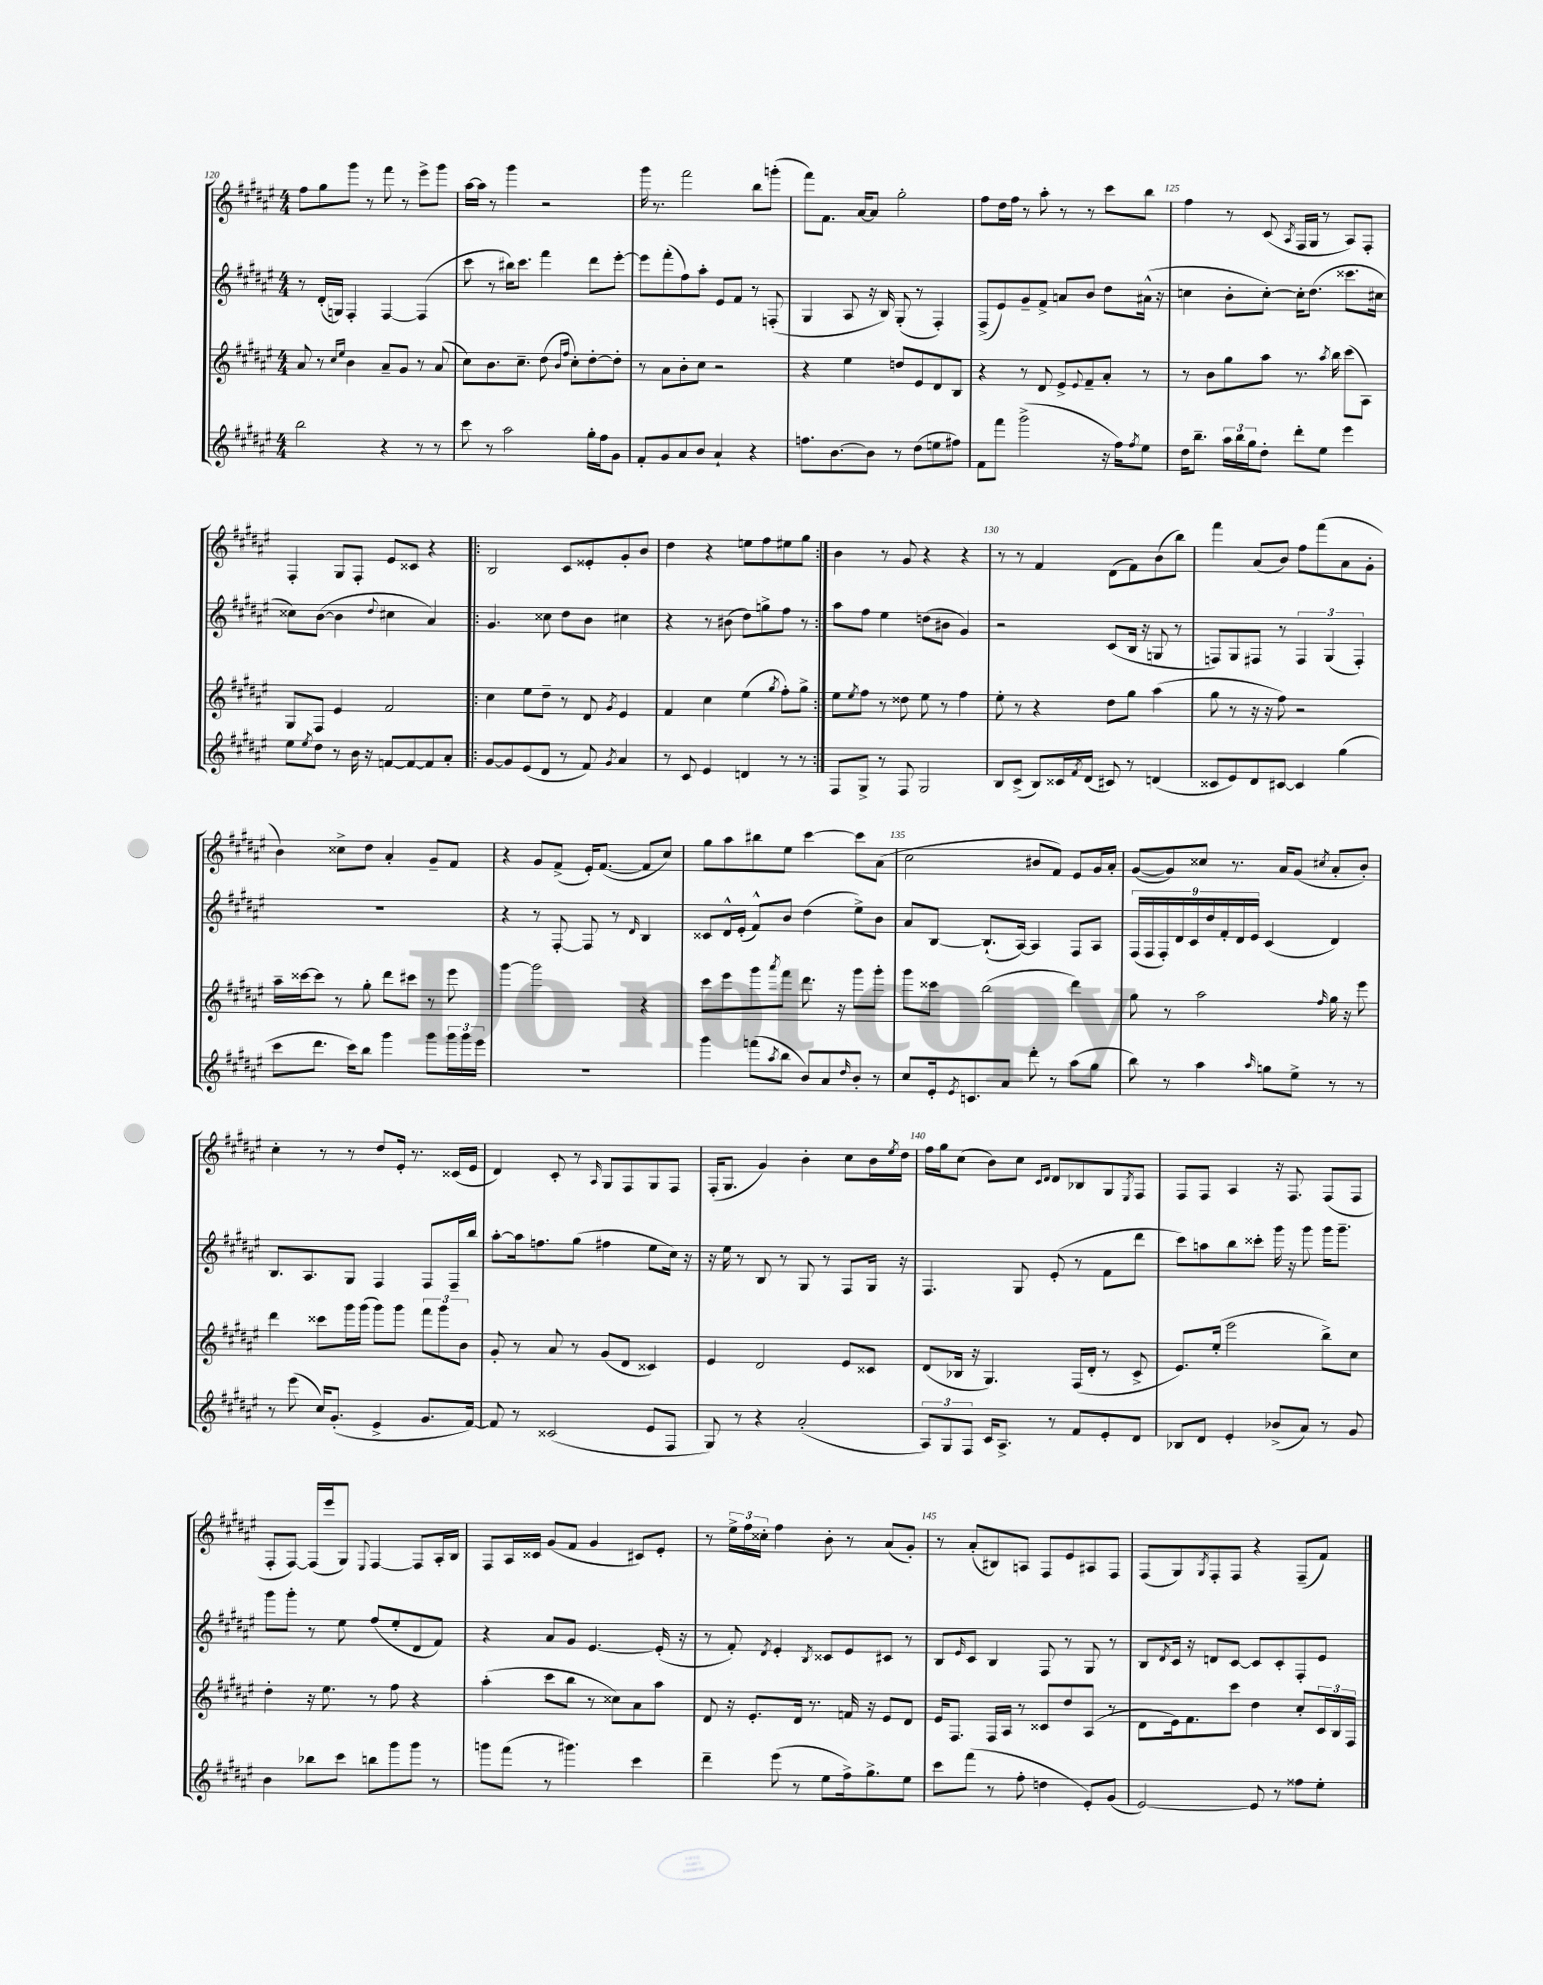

**kern	**kern	**kern	**kern
*staff4	*staff3	*staff2	*staff1
*clefG2	*clefG2	*clefG2	*clefG2
*k[f#c#g#d#a#e#]	*k[f#c#g#d#a#e#]	*k[f#c#g#d#a#e#]	*k[f#c#g#d#a#e#]
*M4/4	*M4/4	*M4/4	*M4/4
2bb	8a#	8r	8ff#
.	8r	(16d#'	8gg#
.	.	16G)	.
.	16qqcc#	.	.
.	16qqee#	.	.
.	4b	4F#'	8ggg#
.	.	.	8r
4r	8a#~	[4F#	8fff#
.	8g#	.	8r
8r	8r	(4F#]	8eee#^
8r	(8a#	.	8ggg#
=	=	=	=
8ccc#	8cc#)	8ccc#	[16aa#
.	.	.	16aa#]
8r	8.b	8r	8r
2aa#	.	16bb#)	4ggg#
.	8.cc#~	8.ccc#	.
.	(8dd#	4fff#	2r
.	16qqb	.	.
.	16qqff#	.	.
.	8cc#')	.	.
16gg#'	[8dd#'	8ddd#	.
16ff#	.	.	.
8g#	8dd#']	[8eee#'	.
=	=	=	=
8f#'	8r	8eee#]	16ggg#
.	.	.	8.r
8g#	8a#	(8fff#'	.
8a#	8b'	8ff#)	2fff#
8b	8cc#	8aa#'	.
4a#`	2r	8e#	.
.	.	8f#	.
4r	.	8r	8bb
.	.	(8F'	(8ggg'
=	=	=	=
8.ff	4r	4G#	8fff#)
.	.	.	8.f#
[8.b	.	.	.
.	4ee#	8A#	.
.	.	.	[16a#
8b]	.	16r	8a#]
.	.	16B)	.
8r	8dd	(8G#'	2gg#'
(8dd#	8e#	8r	.
8ee	8d#	4F#')	.
8ff#)	8B	.	.
=	=	=	=
8f#	4r	(8F#^	8ff#
8fff#	.	8e#)	16dd#
.	.	.	16ff#
(2ggg#^	8r	8g#~	8r
.	8d#	8f#^	8aa#'
.	8e#^	8a	8r
.	8qqe#	.	.
.	8f#~	8b	8r
16r	8a#'	8dd#	8ccc#
16ff#)	.	.	.
8qff#	.	.	.
8ee#	8r	(16a#^^	8bb
.	.	16r	.
=	=	=	=
16dd#	8r	4cc	4ff#
8.bb~	.	.	.
.	8b	.	.
24aa#	8gg#	8b'	8r
24bb	.	.	.
24gg#	.	.	.
8dd#'	8aa#	[8cc')	(8c#
.	.	.	8qA#
8ddd#'	8.r	16cc']	16F#
.	.	(8.dd#	16G#
8ee#	.	.	8r
.	8qaa#	.	.
.	16bb	.	.
4eee#	(8ccc#	8.ccc##	8A#)
.	8A#)	.	8F#'
.	.	16cc#	.
=	=	=	=
8ee#	8G#	8cc##)	4F#'
8qee#	.	.	.
8dd#	8F#	([8b	.
8r	4e#	4b]	8G#
16b	.	.	8F#'
16r	.	.	.
.	.	8qqdd#	.
[8f	2f#	4cc#	8e#
8f_	.	.	8c##
8f]	.	4a#)	4r
8a#'	.	.	.
=!|:	=!|:	=!|:	=!|:
[8g#	4cc#	4.g#	2B
8g#]	.	.	.
(8e#	8ee#	.	.
8d#	8dd#~	8cc##	.
8r	8r	8dd#	8c#
8f#)	8d#	8b	8e##'
8qg#	8qg#	.	.
4a#	4e#	4cc#	8g#'
.	.	.	8b
=	=	=	=
8r	4f#	4r	4dd#
8c#	.	.	.
4e#	4cc#	8r	4r
.	.	(8b#	.
4d	(4ee#	8dd#)	8ee
.	.	8gg^	8ff#
.	8qgg#	.	.
8r	8ff#')	8ff#	8ee#
8r	8gg#^	8r	8gg#
=:|!	=:|!	=:|!	=:|!
8F#	8ee#	8aa#	4b
.	8qee#	.	.
8G#^	8ff#	8ff#	.
8r	8r	4ee#	8r
8F#	8dd##	.	8g#
2G#	8ee#	(8dd	4r
.	8r	8b#	.
.	4ff#	4g#)	4r
=	=	=	=
8B	8ee#'	2r	8r
(8c#^	8r	.	8r
8B)	4r	.	4f#
16c##	.	.	.
8qf#	.	.	.
(16d#	.	.	.
8c#)	8dd#	(8c#	(8d#
8r	8gg#	16B	8f#)
.	.	16r	.
(4d	(4aa#	8G	(8b
.	.	8r	8bb)
=	=	=	=
8c##	8gg#	8F)	4fff#
8e#)	8r	8G#	.
8d#	16r	8F#	(8a#
.	16r	.	.
[8c#	8ff#)	8r	8b)
4c#]	2r	6F#	8ff#
.	.	.	(8fff#
.	.	(6G#	.
(4gg#	.	.	8a#
.	.	6F#')	.
.	.	.	8g#'
=	=	=	=
8ccc#	16aa#~	1r	4b)
.	[16ccc##	.	.
8.ddd#	8ccc##]	.	.
.	8r	.	8cc##^
16ccc#)	.	.	.
8bb	8gg#'	.	8dd#
4ggg#	8ddd#	.	4a#'
.	8ccc#	.	.
8ggg#	8r	.	8g#~
24ggg#	8eee#	.	8f#
24ggg#	.	.	.
24eee#	.	.	.
=	=	=	=
1r	[4ggg#	4r	4r
.	2ggg#]	8r	8g#
.	.	[8F#'	(8f#^
.	.	8F#]	16e#')
.	.	.	([8.f#
.	.	8r	.
.	.	16qqd#	.
.	4r	4B	8f#]
.	.	.	8cc#)
=	=	=	=
4ggg#	8ccc#	8c##	8gg#
.	8eee#	16d#^^	8aa#
.	.	(16e#'	.
(8fff	8ggg#	8f#^^)	8bb#
8qaa#	8qaaa#	.	.
8bb	8fff#	8b	8ee#
8b)	8.ddd#	(4dd#	[4ccc#
8a#	.	.	.
.	16r	.	.
16qqdd#	.	.	.
8b'	8ggg#	8ee#^)	8ccc#]
8r	8ggg#'	8b	(8a#
=	=	=	=
8cc#	8ggg#	8a#	2cc#
16e#'	8ccc##	[8B	.
8qe#	.	.	.
8.c	.	.	.
.	(2bb	(8.B`]	.
8a#	.	.	.
.	.	[16A#)	.
8ddd#'	.	4A#]	8b#
8r	.	.	8f#)
(8aa#	4ddd#)	8F#	8e#
8gg#	.	8A#	16g#
.	.	.	16a#'
=	=	=	=
8bb)	8gg#	(18F#	([8g#
.	.	18F#	.
.	.	18F#')	.
8r	8r	.	8g#])
.	.	18d#	.
.	.	18c#	.
4aa#	2aa#	.	8cc##
.	.	18dd#	.
.	.	18f#'	.
.	.	.	8.r
.	.	18d#	.
.	.	18e#	.
16qqaa#	.	.	.
8gg	.	(4c#	.
.	.	.	16a#
8ee#^	.	.	(8g#
.	16qqff#	.	8qcc#
8r	16gg#	4d#)	8a#'
.	16r	.	.
8r	8eee#	.	8b')
=	=	=	=
8r	4ddd#	8.B	4cc#'
(8eee#	.	.	.
.	.	8.A#	.
16cc#)	8ccc##	.	8r
(8.g#'	.	.	.
.	16ggg#	8G#	8r
.	(16ggg#	.	.
4e#^	8ggg#)	4F#	8dd#
.	8ggg#	.	16e#'
.	.	.	8.r
8.g#	12fff#	8F#	.
.	12ggg#	.	.
.	.	16F#~	(16c##
.	12b	.	.
[16f#)	.	16bb	16e#
=	=	=	=
8f#]	8g#'	[8aa#'	4d#)
8r	8r	16aa#]	.
.	.	8.ff	.
(2c##	8a#	.	8c#'
.	8r	(8gg#	8r
.	.	.	16qqA#
.	(8g#	4ff#	8G#
.	8d#	.	8F#
8e#	4c##)	8ee#	8G#
8F#	.	16cc#)	8F#
.	.	16r	.
=	=	=	=
8G#)	4e#	16r	(16F#'
.	.	16ee#	8.G#
8r	.	8r	.
4r	2d#	8B	4g#)
.	.	8r	.
(2a#'	.	8G#	4b'
.	.	8r	.
.	8e#	8F#	8cc#
.	8c##	16G#	16b
.	.	.	8qee#
.	.	16r	16dd#
=	=	=	=
12A#)	(8d#	4.F#	16ff#
.	.	.	16gg#
12G#	.	.	.
.	16B-	.	(8cc#
12F#	.	.	.
.	16r	.	.
16c#	4.G#)	.	8b)
8.A#^	.	.	.
.	.	8G#	8cc#
.	.	.	16qqc#
.	.	.	16qqd#
8r	.	(8e#'	8d#
8f#	(16F#	8r	8B-
.	16d#'	.	.
8e#'	8r	8f#	8G#
.	.	.	8qE#
8d#	8c#^	8ddd#	8F#
=	=	=	=
8B-	8.e#)	8ccc#)	8F#
8d#	.	8aa	8F#
.	(16ee#'	.	.
4e#'	2eee#	8bb	4A#
.	.	8ccc##'	.
(8b-^	.	16ggg#	16r
.	.	16r	8.F#
8a#)	.	8ggg#	.
8r	8bb^)	16ggg#	(8F#
.	.	8.ggg#~	.
8g#	8cc#	.	8F#
=	=	=	=
4b	4dd#'	8ggg#	8F#'
.	.	8ggg#'	[8F#)
8bb-	16r	8r	(16F#]
.	8.ee#	.	16eee#
8ccc#	.	8ee#	8G#)
.	.	.	8qqE#
8bb	8r	(8ff#	[4F#
8ggg#	8ff#	8ee#'	.
8ggg#	4r	8d#	8F#]
8r	.	8f#)	16A#'
.	.	.	16B
=	=	=	=
8ggg	(4aa#'	4r	8F#
(8fff#	.	.	16A#
.	.	.	16c##
8r	8ccc#	8a#	(8g#
4.ggg#)	8bb	8g#	8f#
.	8r	[4.e#	4g#
.	8cc##)	.	.
4ccc#	8a#	.	8c#)
.	8aa#	(16e#']	8e#'
.	.	16r	.
=	=	=	=
4ddd#~	8d#	8r	8r
.	16r	8f#')	24ee#^
.	.	.	24ff#
.	8.e#'	.	.
.	.	.	24cc##'
.	.	8qd#	.
(8eee#	.	4e#'	4ff#
8r	16d#	.	.
.	8.r	.	.
.	.	8qB	.
8ee#	.	8c##	8b'
16ff#^)	16f	8e#	8r
8.gg#^	16r	.	.
.	8e#	8c#	(8a#
8ee#	8d#	8r	8g#')
=	=	=	=
8ccc#	16e#	8B	8r
.	8.F#	.	.
.	.	16qqe#	.
(8fff#	.	8c#	(8a#'
8r	16F#	4B	8B#)
.	16A#	.	.
8ff#'	8r	.	8A
4dd	8c##	8F#	8F#
.	8dd#	8r	8e#
8e#')	(8A#	8G#	8A#
(8g#	8r	8r	8F#
=	=	=	=
[2e#)	8d#	8B	(8F#
.	.	8qd#	.
.	16e#)	16c#	8G#)
.	8.f#	16r	.
.	.	.	8qG#
.	.	8d	8F#'
.	8ccc#	[8c#	8F#
8e#]	4dd#	8c#]	4r
8r	.	8c#'	.
8ff##	8cc#'	8F#'	(8F#~
8ee#'	24c#	8e#	8f#)
.	24B	.	.
.	24F#	.	.
==	==	==	==
*-	*-	*-	*-
